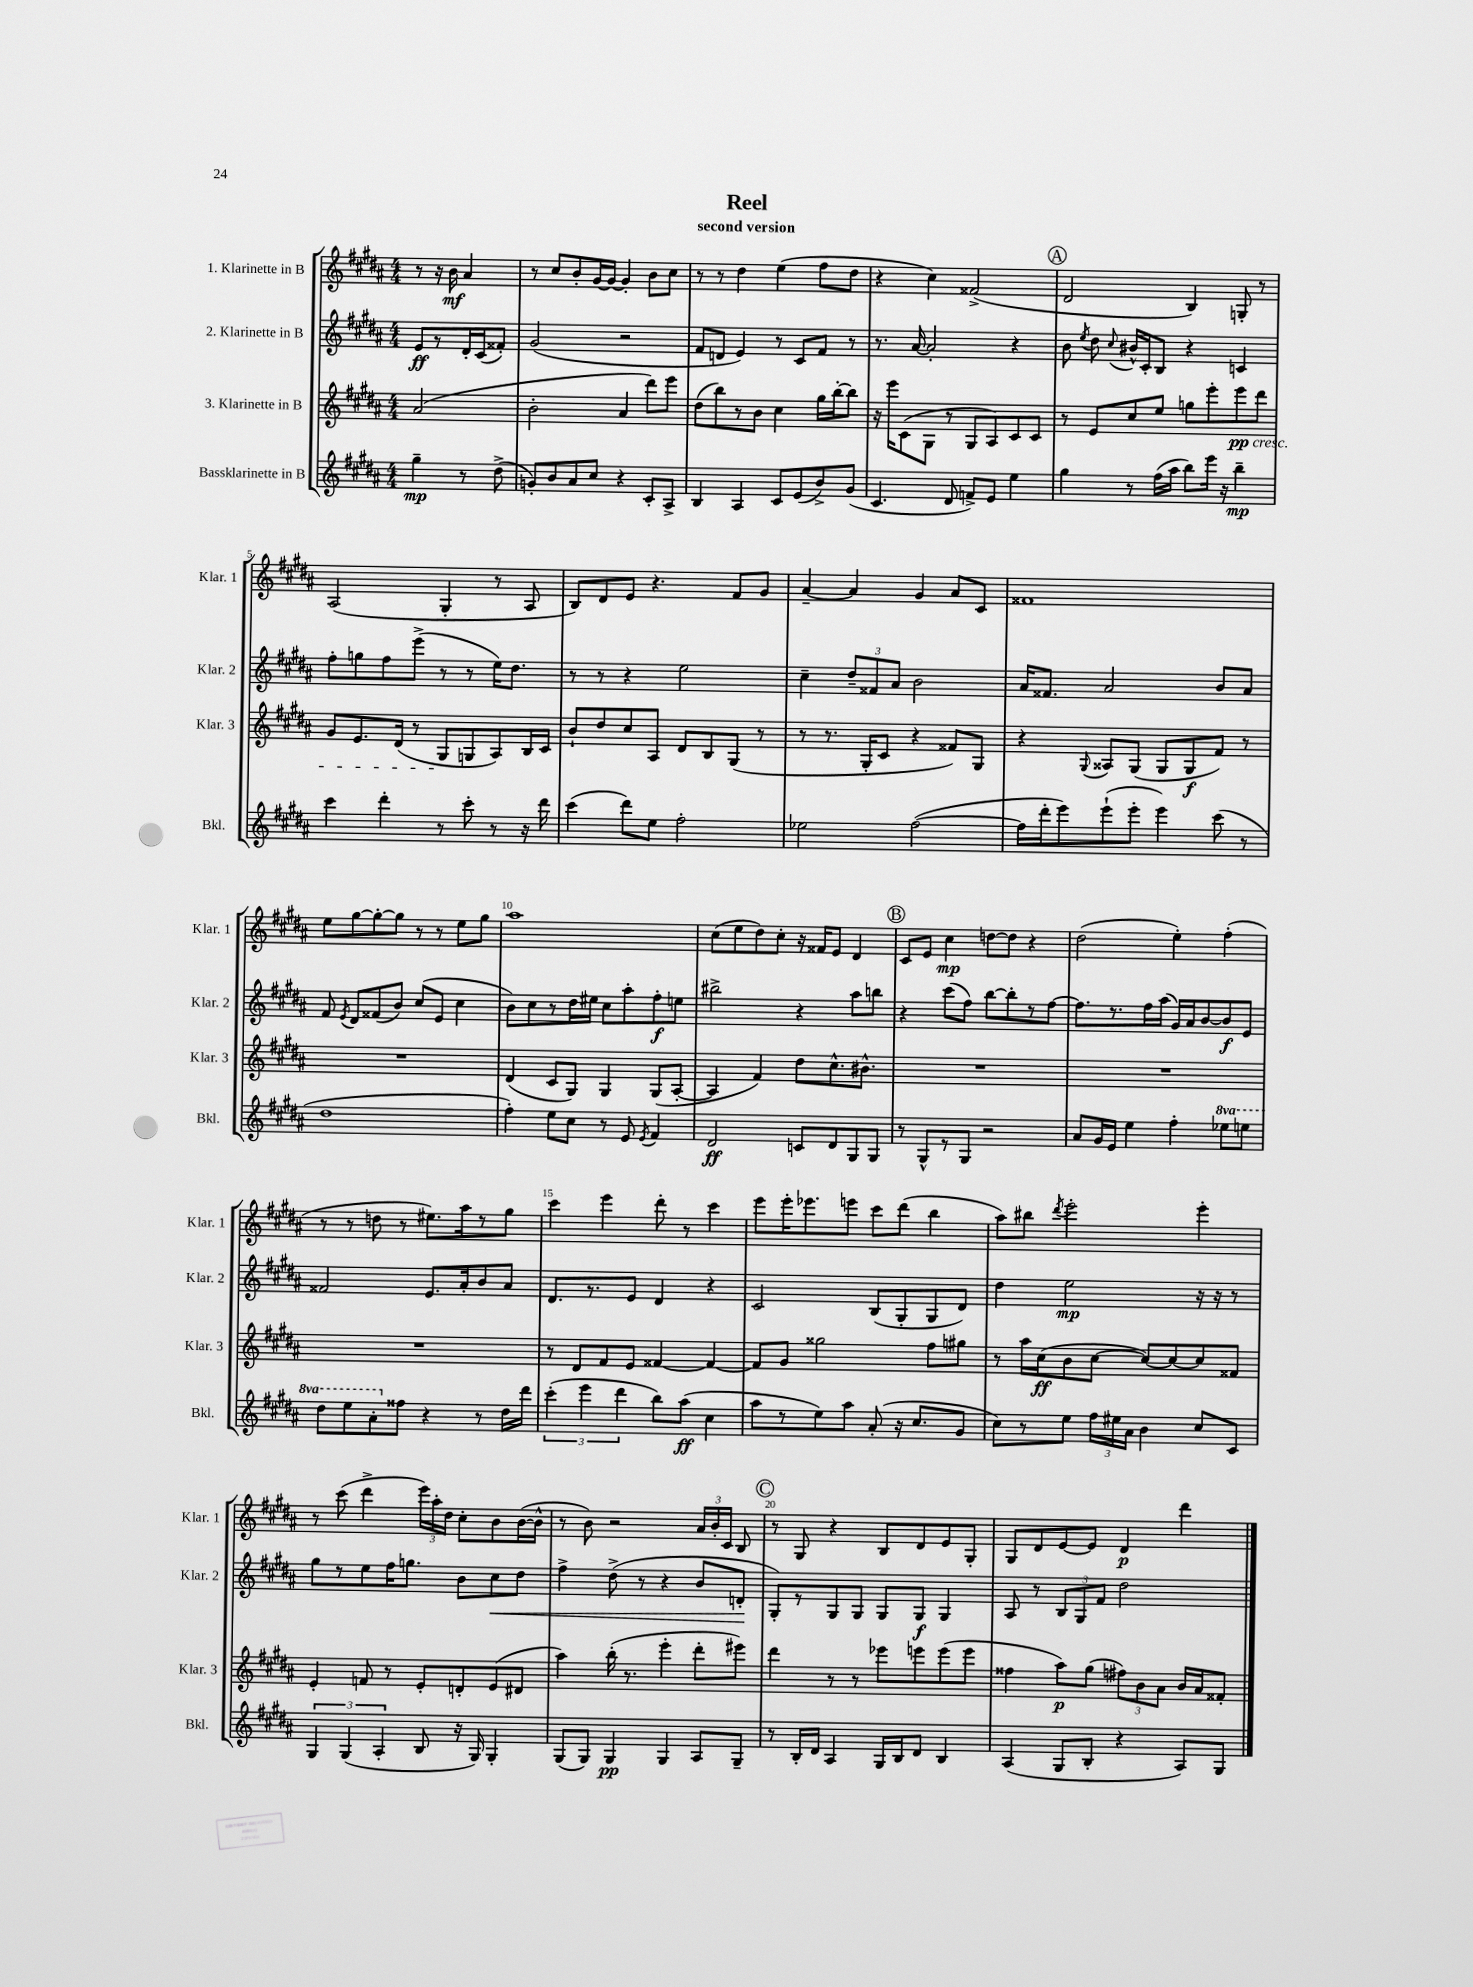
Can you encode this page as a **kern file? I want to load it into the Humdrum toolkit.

**kern	**dynam	**kern	**dynam	**kern	**dynam	**kern	**dynam
*part4	*part4	*part3	*part3	*part2	*part2	*part1	*part1
*staff4	*staff4	*staff3	*staff3	*staff2	*staff2	*staff1	*staff1
*I"Bassklarinette in B	*	*I"3. Klarinette in B	*	*I"2. Klarinette in B	*	*I"1. Klarinette in B	*
*I'Bkl.	*	*I'Klar. 3	*	*I'Klar. 2	*	*I'Klar. 1	*
*clefG2	*	*clefG2	*	*clefG2	*	*clefG2	*
*k[f#c#g#d#a#]	*	*k[f#c#g#d#a#]	*	*k[f#c#g#d#a#]	*	*k[f#c#g#d#a#]	*
*M4/4	*	*M4/4	*	*M4/4	*	*M4/4	*
=	=	=	=	=	=	=	=
4gg#~\	mp	(2a#/	.	8e/L	ff	8r	.
.	.	.	.	8r	.	16r	.
.	.	.	.	.	.	16b\	mf
8r	.	.	.	16d#'/L	.	4a#/	.
.	.	.	.	(16c#/J	.	.	.
(8dd#^\	.	.	.	8f##X'/J)	.	.	.
=1	=1	=1	=1	=1	=1	=1	=1
8gn'/L)	.	2b'\	.	(2g#/	.	8r	.
8b/	.	.	.	.	.	8cc#/L	.
8a#/	.	.	.	.	.	8b'/	.
8cc#/J	.	.	.	.	.	[16g#/L	.
.	.	.	.	.	.	16g#/JJ_	.
4r	.	4a#/	.	2r	.	4g#'/]	.
8c#'/L	.	8ddd#\L)	.	.	.	8b\L	.
8A#^/J	.	8eee\J	.	.	.	8cc#\J	.
=2	=2	=2	=2	=2	=2	=2	=2
4B/	.	(8dd#\L	.	8f#/L	.	8r	.
.	.	8bb\)	.	8dn/J	.	8r	.
4A#/	.	8r	.	4e/)	.	4dd#\	.
.	.	8b\J	.	.	.	.	.
8c#/L	.	4cc#\	.	8r	.	(4ee\	.
(8e/	.	.	.	8c#/L	.	.	.
8b^/)	.	16gg#\LL	.	8f#/J	.	8ff#\L	.
.	.	[16bb'\J	.	.	.	.	.
(8g#/J	.	8bb\J]	.	8r	.	8dd#\J	.
=3	=3	=3	=3	=3	=3	=3	=3
4.c#/	.	16r	.	8.r	.	4r	.
.	.	16eee\KL	.	.	.	.	.
.	.	(8c#\	.	.	.	.	.
.	.	.	.	[16a#/	.	.	.
.	.	8G#\J	.	2a#'/]	.	4cc#\)	.
8d#/	.	8r	.	.	.	.	.
8fn^/L)	.	8G#/L	.	.	.	(2f##X^/	.
8e/J	.	8A#/)	.	.	.	.	.
4ee\	.	8c#/	.	4r	.	.	.
.	.	8c#/J	.	.	.	.	.
!!LO:REH:place=s1:t=A
=4	=4	=4	=4	=4	=4	=4	=4
4gg#\	.	8r	.	8b\	.	2d#/	.
.	.	.	.	8qee/	.	.	.
.	.	8e/L	.	8dd#\	.	.	.
.	.	.	.	8qqcc#/	.	.	.
8r	.	8cc#/	.	16b#X^^/LL	.	.	.
.	.	.	.	16c#'/J	.	.	.
(16ff#\LL	.	8ee/J	.	8B/J	.	.	.
16aa#\JJ	.	.	.	.	.	.	.
8bb\L)	.	8ggn\L	.	4r	.	4B/)	.
16eee\Jk	.	8eee'\	.	.	.	.	.
16r	.	.	.	.	.	.	.
!	!	!LO:TX:b:i:t=cresc.	!	!	!	!	!
4bb~\	mp	8eee\	pp	4cn/	.	8Gn'/	.
.	.	8ddd#\J	.	.	.	8r	.
!!LO:LB:g=z
=5	=5	=5	=5	=5	=5	=5	=5
4ccc#\	.	8g#/L	.	8ff#'\L	.	(2A#/	.
.	.	8.e/	.	8ggn\	.	.	.
4ddd#'\	.	.	.	8ff#\	.	.	.
.	.	(16d#/Jk	.	.	.	.	.
.	.	8r	.	(8eee^\J	.	.	.
8r	.	8G#/L	.	8r	.	4G#'/	.
8ccc#'\	.	8Gn/	.	8r	.	.	.
8r	.	8A#/)	.	16ee\KL)	.	8r	.
.	.	.	.	8.dd#\J	.	.	.
16r	.	16B/L	.	.	.	8A#/	.
16ddd#\	.	16c#/JJ	.	.	.	.	.
=6	=6	=6	=6	=6	=6	=6	=6
(4ccc#\	.	8b`/L	.	8r	.	8B/L)	.
.	.	8dd#/	.	8r	.	8d#/	.
8ddd#\L)	.	8cc#/	.	4r	.	8e/J	.
8ee\J	.	8A#/J	.	.	.	4.r	.
2ff#'\	.	8d#/L	.	2ee\	.	.	.
.	.	8B/	.	.	.	.	.
.	.	(8G#/J	.	.	.	8f#/L	.
.	.	8r	.	.	.	8g#/J	.
=7	=7	=7	=7	=7	=7	=7	=7
2ee-X\	.	8r	.	4cc#~\	.	[4a#~/	.
.	.	8.r	.	.	.	.	.
.	.	.	.	12dd#~/L	.	4a#/]	.
.	.	16G#'/KL	.	.	.	.	.
.	.	.	.	12f##X/	.	.	.
.	.	8c#/J	.	.	.	.	.
.	.	.	.	12a#/J	.	.	.
([2ff#\	.	4r	.	2b\	.	4g#/	.
.	.	8f##X/L)	.	.	.	8a#/L	.
.	.	8G#/J	.	.	.	8c#/J	.
=8	=8	=8	=8	=8	=8	=8	=8
16ff#\LL]	.	4r	.	16a#/KL	.	1f##X	.
16ddd#'\J	.	.	.	8.f##X/J	.	.	.
8eee\)	.	.	.	.	.	.	.
.	.	8qqG#/	.	.	.	.	.
(8eee`\	.	8A##X/L	.	2a#/	.	.	.
8eee'\J	.	(8G#/J	.	.	.	.	.
4eee\)	.	8G#/L	.	.	.	.	.
.	.	8G#/	f	.	.	.	.
(8ccc#\	.	8f#/J)	.	8b/L	.	.	.
8r	.	8r	.	8a#/J	.	.	.
!!LO:LB:g=z
=9	=9	=9	=9	=9	=9	=9	=9
1dd#	.	1r	.	8f#/	.	8ee\L	.
.	.	.	.	8qe/	.	.	.
.	.	.	.	8d#/L	.	[8gg#\	.
.	.	.	.	(8f##X/	.	8gg#'\_	.
.	.	.	.	8b/J)	.	8gg#\J]	.
.	.	.	.	(8cc#/L	.	8r	.
.	.	.	.	8e/J	.	8r	.
.	.	.	.	4cc#\	.	8ee\L	.
.	.	.	.	.	.	8gg#\J	.
=10	=10	=10	=10	=10	=10	=10	=10
4ff#'\)	.	(4d#/	.	8b\L)	.	1aa#	.
.	.	.	.	8cc#\	.	.	.
8ee\L	.	8c#/L	.	8r	.	.	.
8cc#\J	.	8G#/J)	.	16dd#\L	.	.	.
.	.	.	.	16ee#X\JJ	.	.	.
8r	.	4G#/	.	8cc#\L	.	.	.
8e/	.	.	.	8aa#'\	.	.	.
8qe/	.	.	.	.	.	.	.
4f#/	.	(8G#/L	.	8ff#'\	f	.	.
.	.	[8A#'/J	.	8een\J	.	.	.
=11	=11	=11	=11	=11	=11	=11	=11
2d#/	ff	4A#/]	.	2bb#X^\	.	(8cc#\L	.
.	.	.	.	.	.	8ee\	.
.	.	4f#/)	.	.	.	8dd#\)	.
.	.	.	.	.	.	8cc#'\J	.
8cn/L	.	8dd#\L	.	4r	.	16r	.
.	.	.	.	.	.	16f##X/KL	.
8d#/	.	8.cc#^^\	.	.	.	8e/J	.
8G#/	.	.	.	8aa#\L	.	4d#/	.
.	.	8.b#X^^\J	.	.	.	.	.
8G#/J	.	.	.	8bbn\J	.	.	.
!!LO:REH:place=s1:t=B
=12	=12	=12	=12	=12	=12	=12	=12
8r	.	1r	.	4r	.	8c#/L	.
8G#^^/L	.	.	.	.	.	8e/J	.
8r	.	.	.	(8ccc#\L	.	4cc#\	mp
8G#/J	.	.	.	8ff#\J)	.	.	.
2r	.	.	.	[8bb\L	.	[8ddn\L	.
.	.	.	.	8bb'\]	.	8dd\J]	.
.	.	.	.	8r	.	4r	.
.	.	.	.	[8ff#\J	.	.	.
=13	=13	=13	=13	=13	=13	=13	=13
8a#/L	.	1r	.	8.ff#\L]	.	(2dd#\	.
16g#/L	.	.	.	.	.	.	.
16e/JJ	.	.	.	8.r	.	.	.
4ee\	.	.	.	.	.	.	.
.	.	.	.	16ff#\L	.	.	.
.	.	.	.	(16aa#\JJ	.	.	.
4ff#'\	.	.	.	16g#/LL)	.	4ee'\)	.
.	.	.	.	16a#/J	.	.	.
.	.	.	.	[8b/	.	.	.
*8va	*	*	*	*	*	*	*
8eee-X\L	.	.	.	8b/]	f	(4ff#'\	.
8eeen\J	.	.	.	8e/J	.	.	.
!!LO:LB:g=z
=14	=14	=14	=14	=14	=14	=14	=14
8ddd#\L	.	1r	.	2f##X/	.	8r	.
8eee\	.	.	.	.	.	8r	.
8aa#'\	.	.	.	.	.	8ddn\	.
*X8va	*	*	*	*	*	*	*
8ff##X\J	.	.	.	.	.	8r	.
4r	.	.	.	8.e/L	.	8.ee#X\L)	.
.	.	.	.	16a#'/k	.	16aa#\k	.
8r	.	.	.	8b/	.	8r	.
16dd#\LL	.	.	.	8a#/J	.	8gg#\J	.
16ddd#\JJ	.	.	.	.	.	.	.
=15	=15	=15	=15	=15	=15	=15	=15
(6ccc#'\	.	8r	.	8.d#/L	.	4ccc#\	.
.	.	8d#/L	.	.	.	.	.
6eee\	.	.	.	.	.	.	.
.	.	.	.	8.r	.	.	.
.	.	8f#/	.	.	.	4eee\	.
6ddd#\	.	.	.	.	.	.	.
.	.	8e/J	.	8e/J	.	.	.
8bb\L)	.	[4f##X/	.	4d#/	.	8ddd#'\	.
(8aa#\J	ff	.	.	.	.	8r	.
4cc#\	.	4f##/_	.	4r	.	4ccc#\	.
=16	=16	=16	=16	=16	=16	=16	=16
8aa#\L	.	8f##/L]	.	2c#/	.	8eee\L	.
8r	.	8g#/J	.	.	.	16eee'\K	.
.	.	.	.	.	.	8.eee-X\	.
8ee\)	.	2gg##X\	.	.	.	.	.
8aa#\J	.	.	.	.	.	8eeen\J	.
(8a#'/	.	.	.	(8B/L	.	8ccc#\L	.
16r	.	.	.	8G#'/	.	(8ddd#\J	.
8.cc#/L	.	.	.	.	.	.	.
.	.	8ff#\L	.	8G#/	.	4bb\	.
8g#/J	.	8gg#X\J	.	8d#/J)	.	.	.
=17	=17	=17	=17	=17	=17	=17	=17
8cc#\L)	.	8r	.	4dd#\	.	8aa#\L)	.
8r	.	16aa#\LL	.	.	.	8bb#X\J	.
.	.	(16cc#\J	ff	.	.	.	.
.	.	.	.	.	.	8qddd#/	.
8ee\J	.	8b\	.	2ee\	mp	2eee'\	.
24ff#\LL	.	[8cc#\J	.	.	.	.	.
24ee#X\	.	.	.	.	.	.	.
24a#\JJ	.	.	.	.	.	.	.
4b\	.	8cc#/L_)	.	.	.	.	.
.	.	8cc#/_	.	.	.	.	.
8cc#/L	.	8cc#/]	.	16r	.	4eee'\	.
.	.	.	.	16r	.	.	.
8c#/J	.	8f##X/J	.	8r	.	.	.
!!LO:LB:g=z
=18	=18	=18	=18	=18	=18	=18	=18
6G#/	.	4e'/	.	8gg#\L	.	8r	.
.	.	.	.	8r	.	(8ccc#\	.
(6G#/	.	.	.	.	.	.	.
.	.	8fn/	.	8ee\	.	4ddd#^\	.
6A#'/	.	.	.	.	.	.	.
.	.	8r	.	16ff#\K	.	.	.
.	.	.	.	8.ggn\J	.	.	.
8B/	.	8e'/L	.	.	.	24eee\LL)	.
.	.	.	.	.	.	24aa#'\	.
.	.	.	.	.	.	24dd#\JJ	.
16r	.	8dn'/	.	8b\L	.	8cc#'\L	.
16G#/)	.	.	.	.	.	.	.
!	!	!	!	!	!LO:HP:b	!	!
4G#'/	.	(8e/	.	8cc#\	<	8b\	.
.	.	8d#X/J	.	8dd#\J	.	([16b\L	.
.	.	.	.	.	.	16b^^\JJ]	.
=19	=19	=19	=19	=19	=19	=19	=19
(8G#/L	.	4aa#\)	.	4ff#^\	.	8r	.
8G#/J)	.	.	.	.	.	8b\)	.
4G#/	pp	(16bb'\	.	(8dd#^\	.	2r	.
.	.	8.r	.	.	.	.	.
.	.	.	.	8r	.	.	.
4G#/	.	4eee'\	.	4r	.	.	.
8A#/L	.	8ddd#'\L	.	8b/L	.	24a#/LL	.
.	.	.	.	.	.	24b'/	.
.	.	.	.	.	.	24c#/JJ	.
8G#~/J	.	8eee#X\J)	.	8dn'/J	.	8B/	.
.	.	.	.	.	[	.	.
!!LO:REH:place=s1:t=C
=20	=20	=20	=20	=20	=20	=20	=20
8r	.	4ddd#\	.	8G#'/L)	.	8r	.
16B'/LL	.	.	.	8r	.	8G#/	.
16d#/JJ	.	.	.	.	.	.	.
4A#/	.	8r	.	8G#/	.	4r	.
.	.	8r	.	8G#/J	.	.	.
16G#/LL	.	8eee-X\L	.	8G#/L	.	8B/L	.
16B/J	.	.	.	.	.	.	.
8d#/J	.	8eeen\	.	8G#/J	f	8d#/	.
4B/	.	(8eee\	.	4G#/	.	8e/	.
.	.	8eee\J	.	.	.	8G#'/J	.
=21	=21	=21	=21	=21	=21	=21	=21
(4A#/	.	4ff##X\	.	8A#/	.	8G#/L	.
.	.	.	.	8r	.	8d#/	.
8G#/L	.	8aa#\L)	p	12B/L	.	[8e/	.
.	.	.	.	12G#/	.	.	.
8B'/J	.	(8gg#\J	.	.	.	8e/J]	.
.	.	.	.	12f#/J	.	.	.
4r	.	12ff#X\L)	.	2dd#\	.	4d#/	p
.	.	12b\	.	.	.	.	.
.	.	12a#\J	.	.	.	.	.
8A#/L)	.	16b/LL	.	.	.	4ddd#\	.
.	.	16a#/J	.	.	.	.	.
8G#/J	.	8f##X'/J	.	.	.	.	.
==	==	==	==	==	==	==	==
*-	*-	*-	*-	*-	*-	*-	*-
